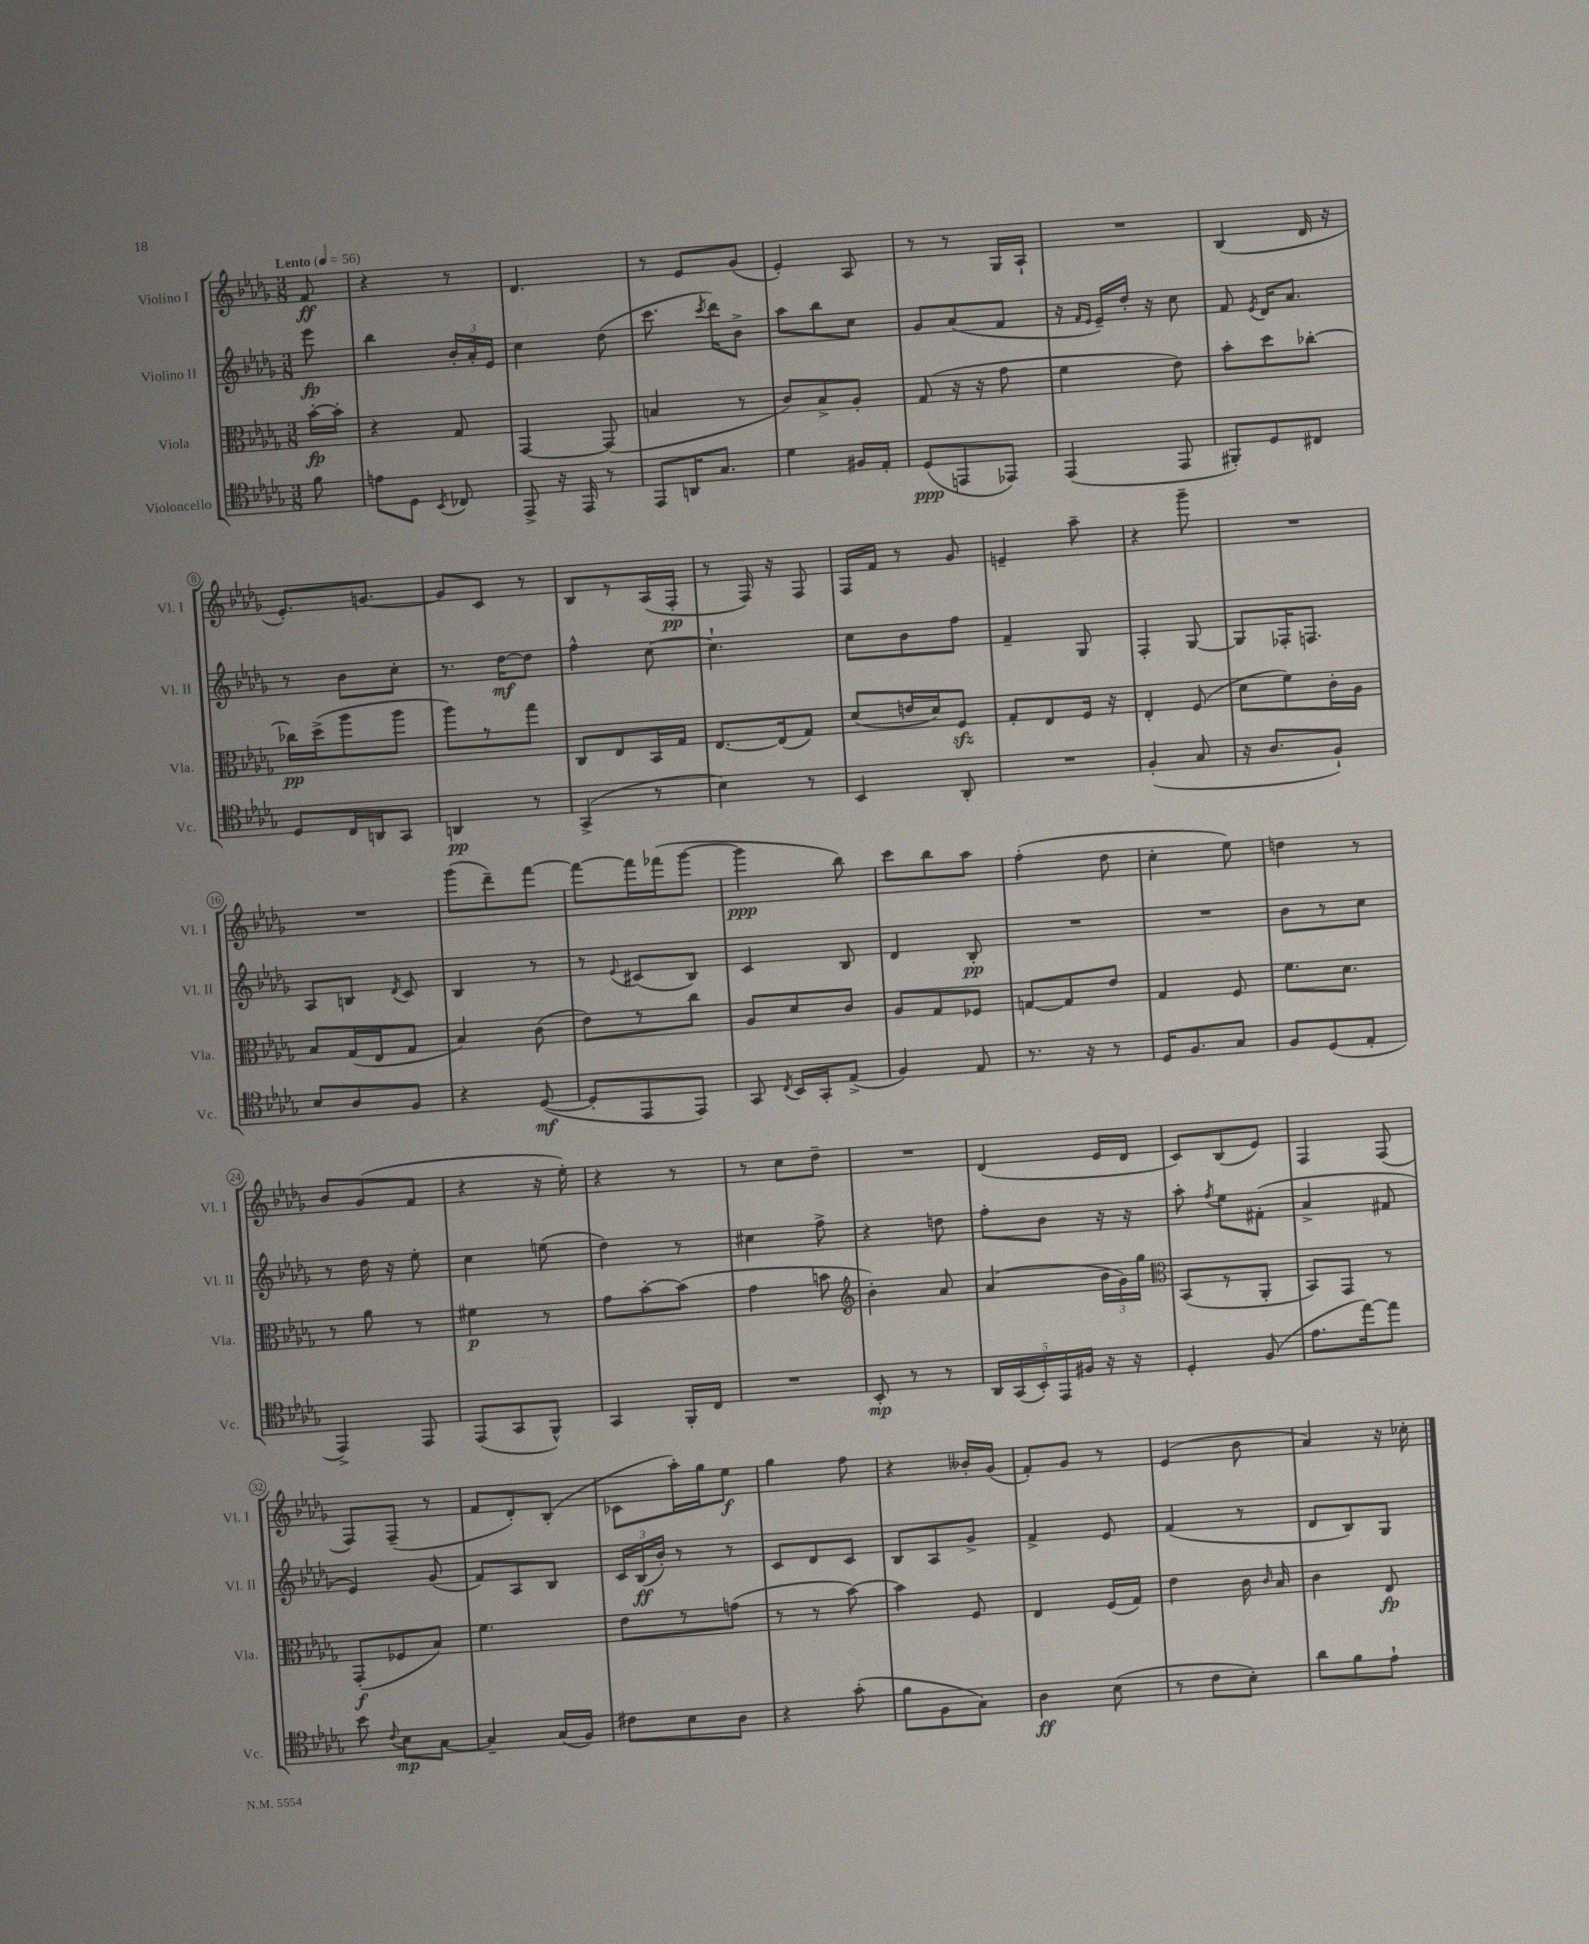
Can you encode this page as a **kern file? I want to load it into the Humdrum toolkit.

**kern	**dynam	**kern	**dynam	**kern	**dynam	**kern	**dynam
*part4	*part4	*part3	*part3	*part2	*part2	*part1	*part1
*staff4	*staff4	*staff3	*staff3	*staff2	*staff2	*staff1	*staff1
*I"Violoncello	*	*I"Viola	*	*I"Violino II	*	*I"Violino I	*
*I'Vc.	*	*I'Vla.	*	*I'Vl. II	*	*I'Vl. I	*
*clefC4	*	*clefC3	*	*clefG2	*	*clefG2	*
*k[b-e-a-d-g-]	*	*k[b-e-a-d-g-]	*	*k[b-e-a-d-g-]	*	*k[b-e-a-d-g-]	*
*M3/8	*	*M3/8	*	*M3/8	*	*M3/8	*
*MM56	*	*MM56	*	*MM56	*	*MM56	*
=	=	=	=	=	=	=	=
!	!	!	!	!	!	!LO:TX:a:B:t=Lento	!
8f\	.	[16b-'\LL	fp	8eee-\	fp	8f/	ff
.	.	16b-'\JJ]	.	.	.	.	.
=1	=1	=1	=1	=1	=1	=1	=1
8en\L	.	4r	.	4bb-\	.	4r	.
8D-\J	.	.	.	.	.	.	.
8qBB-/	.	.	.	.	.	.	.
8C-X/	.	8G-/	.	24b-'/LL	.	8r	.
.	.	.	.	24a-'/	.	.	.
.	.	.	.	24e-/JJ	.	.	.
=2	=2	=2	=2	=2	=2	=2	=2
8EE-^/	.	[4GG-/	.	4cc\	.	4.d-/	.
16r	.	.	.	.	.	.	.
16EE-/	.	.	.	.	.	.	.
8r	.	(8GG-/]	.	(8dd-\	.	.	.
=3	=3	=3	=3	=3	=3	=3	=3
8EE-/L	.	4Bn/	.	8.ccc\	.	8r	.
16AAn/K	.	.	.	.	.	8e-/L	.
.	.	.	.	8qccc/	.	.	.
8.G-/J	.	.	.	16ddd-\KL)	.	.	.
.	.	8r	.	8b-^\J	.	(8g-/J	.
=4	=4	=4	=4	=4	=4	=4	=4
4d-\	.	8c/L)	.	8aa-\L	.	4e-'/)	.
.	.	8B-^/	.	8bb-\	.	.	.
16F#X/LL	.	8A-'/J	.	8cc\J	.	8A-/	.
16E-'/JJ	.	.	.	.	.	.	.
=5	=5	=5	=5	=5	=5	=5	=5
(8D-/L	ppp	(8G-/	.	8g-/L	.	8r	.
8EEn/	.	16r	.	(8a-/	.	8r	.
.	.	16r	.	.	.	.	.
8EE-X/J)	.	8g-\	.	8f/J	.	16G-/LL	.
.	.	.	.	.	.	16A-`/JJ	.
=6	=6	=6	=6	=6	=6	=6	=6
(4EE-/	.	4f\	.	16r	.	4.r	.
.	.	.	.	16qqf/LL	.	.	.
.	.	.	.	16qqe-/JJ	.	.	.
.	.	.	.	16e-~/LL)	.	.	.
.	.	.	.	16dd-'/JJ	.	.	.
.	.	.	.	16r	.	.	.
8EE-/	.	8e-\)	.	8cc\	.	.	.
=7	=7	=7	=7	=7	=7	=7	=7
8FF#X'/L)	.	8b-'\L	.	8f/	.	(4B-/	.
.	.	.	.	8qe-/	.	.	.
8D-/	.	8dd-\	.	16d-/KL	.	.	.
.	.	.	.	8.a-/J	.	.	.
8C#X/J	.	[8cc-X'\J	.	.	.	16d-/	.
.	.	.	.	.	.	16r	.
!!LO:LB:g=z
=8	=8	=8	=8	=8	=8	=8	=8
8D-/L	.	16cc-X\LL]	pp	8r	.	8.e-'/L)	.
.	.	(16dd-^\J	.	.	.	.	.
16C/L	.	8aa-\	.	8b-\L	.	.	.
16AAn/J	.	.	.	.	.	[8.gn/J	.
8GG-/J	.	8aa-\J	.	8cc'\J	.	.	.
=9	=9	=9	=9	=9	=9	=9	=9
4AAn/	pp	8aa-\L)	.	8.r	.	8g/L]	.
.	.	8r	.	.	.	8c/J	.
.	.	.	.	[16dd-\KL	mf	.	.
8r	.	8gg-\J	.	8dd-\J]	.	8r	.
=10	=10	=10	=10	=10	=10	=10	=10
(4GG-^/	.	8C/L	.	4ff^^\	.	8B-/L	.
.	.	8E-/	.	.	.	8r	.
8r	.	16BB-/L	.	[8cc\	.	(16A-/L	.
.	.	16G-/JJ	.	.	.	16F'/JJ	pp
=11	=11	=11	=11	=11	=11	=11	=11
4B-\)	.	[8.E-/L	.	4.cc`\]	.	8r	.
.	.	.	.	.	.	16F/)	.
.	.	(16E-/k]	.	.	.	16r	.
8r	.	8G-/J)	.	.	.	8F/	.
=12	=12	=12	=12	=12	=12	=12	=12
4BB-/	.	(8d-/L	.	8cc\L	.	16F/LL	.
.	.	.	.	.	.	16f/JJ	.
.	.	16en/L	.	8b-\	.	8r	.
.	.	16d-/J)	.	.	.	.	.
8AA-'/	.	8Fzz/J	.	8ff\J	.	8g-/	.
=13	=13	=13	=13	=13	=13	=13	=13
4.r	.	8G-'/L	.	4f~/	.	4en~/	.
.	.	8E-/	.	.	.	.	.
.	.	16F/Jk	.	8G-/	.	8aa-~\	.
.	.	16r	.	.	.	.	.
=14	=14	=14	=14	=14	=14	=14	=14
(4F'/	.	4E-'/	.	4F'/	.	4r	.
8G-/	.	(8F/	.	[8G-/	.	8ggg-~\	.
=15	=15	=15	=15	=15	=15	=15	=15
16r	.	8d-\L	.	8G-/L]	.	4.r	.
8.A-/L	.	.	.	.	.	.	.
.	.	8f\)	.	16F-X'/K	.	.	.
.	.	.	.	8.Fn/J	.	.	.
8F`/J)	.	16c'\L	.	.	.	.	.
.	.	16A-\JJ	.	.	.	.	.
!!LO:LB:g=z
=16	=16	=16	=16	=16	=16	=16	=16
8B-/L	.	8B-/L	.	8A-/L	.	4.r	.
8A-/	.	(16G-/L	.	8Bn/J	.	.	.
.	.	16E-/J	.	.	.	.	.
.	.	.	.	8qd-/	.	.	.
8F/J	.	8G-/J	.	8c/	.	.	.
=17	=17	=17	=17	=17	=17	=17	=17
4r	.	4B-/)	.	4B-/	.	(8ggg-\L	.
.	.	.	.	.	.	8ddd-~\)	.
([8D-/	mf	(8c\	.	8r	.	[8fff\J	.
=18	=18	=18	=18	=18	=18	=18	=18
8D-'/L]	.	8e-\L)	.	8r	.	8fff\L_	.
.	.	.	.	8qqe-/	.	.	.
8EE-/	.	8r	.	(8c#X/L	.	16fff\L]	.
.	.	.	.	.	.	(16fff-X\J	.
8EE-/J)	.	8cc\J	.	8B-/J)	.	[8ggg-\J	.
=19	=19	=19	=19	=19	=19	=19	=19
8GG-/	.	8A-/L	.	4c/	.	4ggg-\]	ppp
8qC/	.	.	.	.	.	.	.
16BB-/LL	.	8d-/	.	.	.	.	.
16GG-'/J	.	.	.	.	.	.	.
(8E-^/J	.	8c/J	.	8B-/	.	8bb-\)	.
=20	=20	=20	=20	=20	=20	=20	=20
4F/)	.	8A-/L	.	4d-/	.	8ccc\L	.
.	.	8G-/	.	.	.	8bb-\	.
8E-/	.	8F-X/J	.	8B-'/	pp	8aa-\J	.
=21	=21	=21	=21	=21	=21	=21	=21
8.r	.	[8Gn/L	.	4.r	.	(4ff'\	.
.	.	8G/]	.	.	.	.	.
16r	.	.	.	.	.	.	.
8r	.	8e-/J	.	.	.	8dd-\	.
=22	=22	=22	=22	=22	=22	=22	=22
16D-/KL	.	4G-/	.	4.r	.	4cc'\	.
8.F/	.	.	.	.	.	.	.
8G-/J	.	8F/	.	.	.	8ee-\)	.
=23	=23	=23	=23	=23	=23	=23	=23
8F/L	.	8.f\L	.	8b-\L	.	4ddn\	.
(8D-/	.	.	.	8r	.	.	.
.	.	8.d-\J	.	.	.	.	.
8E-'/J	.	.	.	8cc\J	.	8r	.
!!LO:LB:g=z
=24	=24	=24	=24	=24	=24	=24	=24
4EE-^/)	.	8r	.	8r	.	8b-/L	.
.	.	8a-\	.	16dd-\	.	(8g-/	.
.	.	.	.	16r	.	.	.
8EE-/	.	8r	.	8ee-'\	.	8f/J	.
=25	=25	=25	=25	=25	=25	=25	=25
(8EE-/L	.	4f#X\	p	4cc\	.	4r	.
8GG-/	.	.	.	.	.	.	.
8FF^^/J)	.	8r	.	(8een\	.	16r	.
.	.	.	.	.	.	16ee-'\)	.
=26	=26	=26	=26	=26	=26	=26	=26
4GG-/	.	8g-\L	.	4dd-\)	.	4r	.
.	.	[8b-'\	.	.	.	.	.
16FF'/LL	.	(8b-\J]	.	8r	.	8r	.
16C/JJ	.	.	.	.	.	.	.
=27	=27	=27	=27	=27	=27	=27	=27
4.r	.	4g-\	.	4cc#X\	.	8r	.
.	.	.	.	.	.	8cc\L	.
.	.	8bn\	.	8ff^\	.	8dd-~\J	.
=28	=28	=28	=28	=28	=28	=28	=28
*	*	*clefG2	*	*	*	*	*
8BB-'/	mp	4b-'\)	.	4r	.	4.r	.
8r	.	.	.	.	.	.	.
8r	.	8a-/	.	8ddn\	.	.	.
=29	=29	=29	=29	=29	=29	=29	=29
20AA-/LL	.	(4a-/	.	8ff'\L	.	(4d-/	.
(20GG-/	.	.	.	.	.	.	.
20BB-'/)	.	.	.	.	.	.	.
.	.	.	.	8b-\J	.	.	.
20EE-/	.	.	.	.	.	.	.
20F#X/JJ	.	.	.	.	.	.	.
16r	.	24b-\LL	.	16r	.	16e-/LL	.
.	.	24g-\)	.	.	.	.	.
16r	.	.	.	16r	.	16d-/JJ	.
.	.	24gg-\JJ	.	.	.	.	.
=30	=30	=30	=30	=30	=30	=30	=30
*	*	*clefC3	*	*	*	*	*
4D-'/	.	(8BB-/L	.	8aa-'\	.	8c/L)	.
.	.	.	.	8qff/	.	.	.
.	.	8r	.	8ee-\L	.	(8B-/	.
(8F/	.	8AA-'/J	.	(8f#X'\J	.	8e-/J)	.
=31	=31	=31	=31	=31	=31	=31	=31
8.e-\L	.	8BB-/L)	.	4a-^/	.	4F/	.
.	.	8GG-/J	.	.	.	.	.
[16ee-\k)	.	.	.	.	.	.	.
8ee-\J]	.	8r	.	8f#X/	.	(8F/	.
!!LO:LB:g=z
=32	=32	=32	=32	=32	=32	=32	=32
8b-\	.	(8GG-'/L	f	4e-/)	.	8F/L)	.
8qqc/	.	.	.	.	.	.	.
8B-\L	mp	8F-X/	.	.	.	(8F~/J	.
[8G-\J	.	8B-/J)	.	(8g-/	.	8r	.
=33	=33	=33	=33	=33	=33	=33	=33
4G-~/]	.	4.f\	.	8f/L)	.	8f/L	.
.	.	.	.	8A-/	.	8d-'/)	.
(16G-/LL	.	.	.	8B-/J	.	(8B-'/J	.
16F/JJ)	.	.	.	.	.	.	.
=34	=34	=34	=34	=34	=34	=34	=34
8c#X\L	.	8e-\L	.	24c/LL	.	8c-X\L	.
.	.	.	.	(24B-/	ff	.	.
.	.	.	.	24b-'/JJ)	.	.	.
8B-\	.	8r	.	8r	.	16aa-'\L)	.
.	.	.	.	.	.	16gg-\J	.
8A-\J	.	(8gn\J	.	8r	.	8ee-\J	f
=35	=35	=35	=35	=35	=35	=35	=35
4r	.	8r	.	8c/L	.	4gg-\	.
.	.	8r	.	8d-/	.	.	.
(8g-'\	.	[8b-\)	.	8c/J	.	8ff\	.
=36	=36	=36	=36	=36	=36	=36	=36
8f\L	.	4b-\]	.	8B-/L	.	4r	.
8F\	.	.	.	8A-/	.	.	.
8G-\J)	.	8F/	.	8g-^/J	.	16b--X'/LL	.
.	.	.	.	.	.	(16g-/JJ	.
=37	=37	=37	=37	=37	=37	=37	=37
4A-\	ff	4E-/	.	4f^/	.	8f'/L)	.
.	.	.	.	.	.	8g-/J	.
(8B-\	.	(16F/LL	.	8e-/	.	8r	.
.	.	16G-/JJ)	.	.	.	.	.
=38	=38	=38	=38	=38	=38	=38	=38
8r	.	4e-\	.	(4f/	.	(4e-/	.
8c\L	.	.	.	.	.	.	.
8B-'\J)	.	16c\	.	8r	.	8b-\	.
.	.	16qqc/	.	.	.	.	.
.	.	16B-/	.	.	.	.	.
=39	=39	=39	=39	=39	=39	=39	=39
8a-\L	.	4c\	.	8d-/L	.	4a-/)	.
8f\	.	.	.	8B-/)	.	.	.
8e-`\J	.	8E-/	fp	8G-/J	.	16r	.
.	.	.	.	.	.	16cc-X'\	.
==	==	==	==	==	==	==	==
*-	*-	*-	*-	*-	*-	*-	*-
